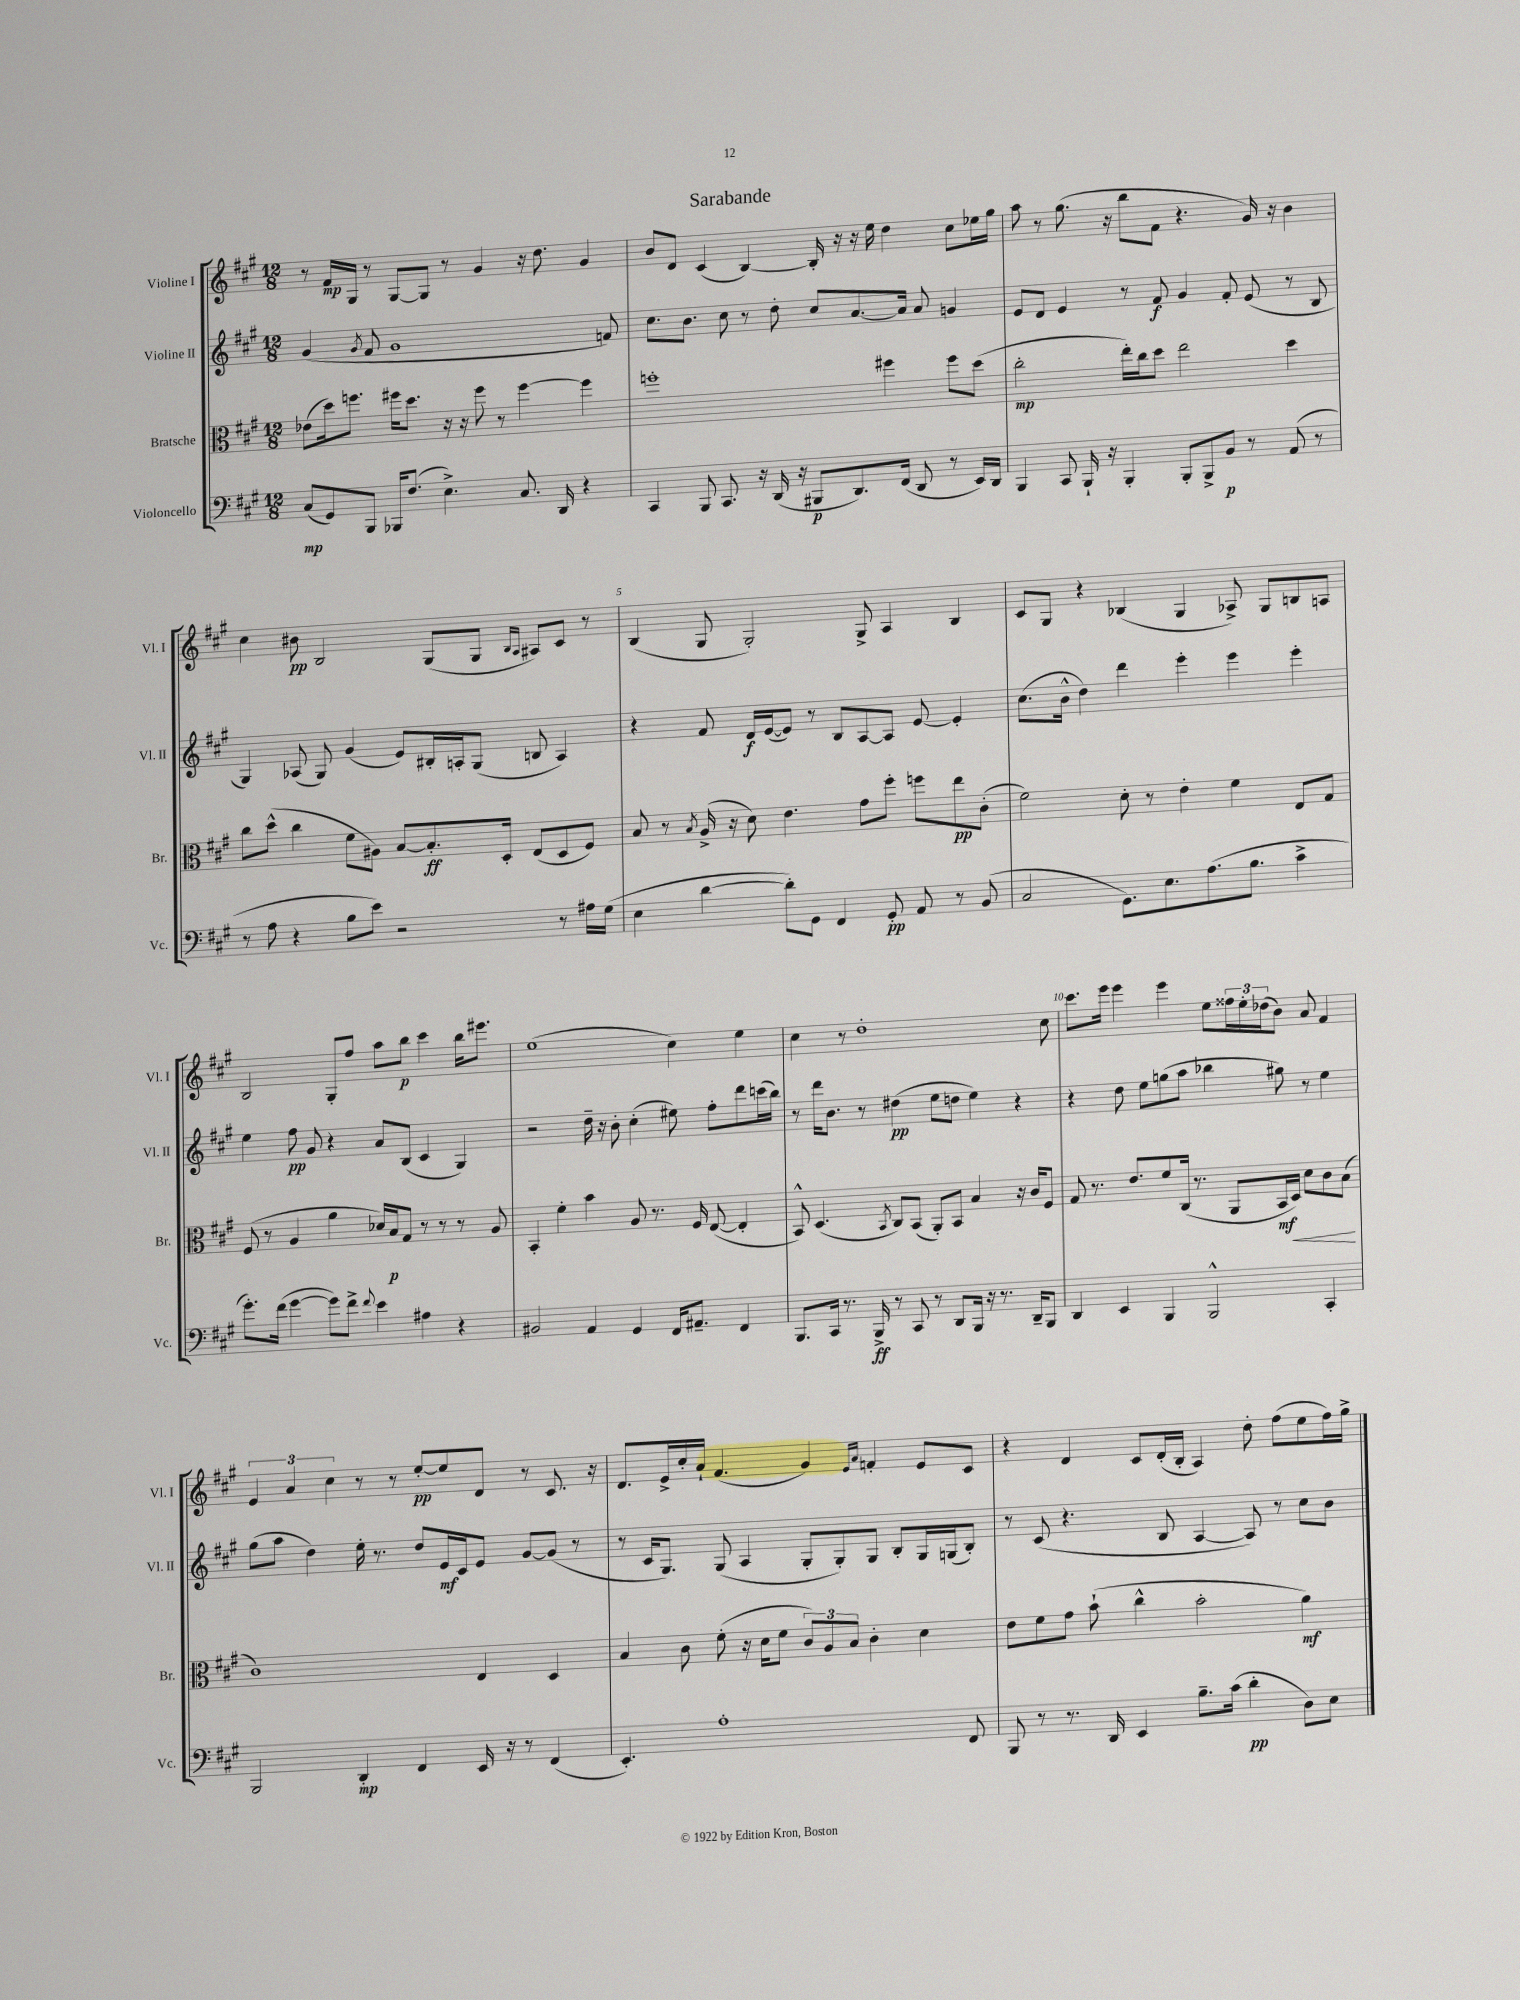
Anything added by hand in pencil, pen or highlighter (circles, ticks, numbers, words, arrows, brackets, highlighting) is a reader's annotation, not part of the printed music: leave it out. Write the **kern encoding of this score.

**kern	**kern	**kern	**kern
*staff4	*staff3	*staff2	*staff1
*clefF4	*clefC3	*clefG2	*clefG2
*k[f#c#g#]	*k[f#c#g#]	*k[f#c#g#]	*k[f#c#g#]
*M12/8	*M12/8	*M12/8	*M12/8
(8C#	(8e-	(4g#	8r
8GG#)	16dd)	.	16f#
.	8.ff	.	16G#
.	.	8qg#	.
8BBB	.	8f#	8r
16BBB-	16ff#	1g#	[8G#
(8.F#	8.dd	.	.
.	.	.	8G#]
4.E^)	16r	.	8r
.	16r	.	.
.	8ff#	.	4g#
.	8r	.	.
8.C#	[4ff#	.	16r
.	.	.	8.dd
16DD	.	.	.
4r	4ff#]	.	4g#
.	.	8f)	.
=	=	=	=
4CC#	1ff'	8.cc#	8b
.	.	.	8d
.	.	8.b	.
8BBB	.	.	(4c#
8.CC#	.	8cc#	.
.	.	8r	[4B)
16r	.	.	.
(16DD	.	8dd'	.
16r	.	.	.
8BBB#	.	8cc#	16B']
.	.	.	16r
8.DD)	.	[8.a	16r
.	.	.	16ee
.	4ff#	.	4dd
(16FF#	.	16a]	.
8DD	.	8a	.
8r	8ff#	4g	8cc#
16EE)	(8dd	.	16ee-
16DD	.	.	16gg#
=	=	=	=
4BBB	2cc#'	8e	8aa
.	.	8d	8r
8CC#	.	4e	(8.gg#
16BBB`	.	.	.
16r	.	.	16r
4BBB'	16ee')	8r	8bb
.	16cc#	.	.
.	8dd	8f#	8f#
8BBB'	2ee	4g#	4.r
8BBB^	.	.	.
8BB	.	8f#'	.
8r	.	(8e	16g#)
.	.	.	16r
(8AA	4dd	8r	4b
8r	.	8B	.
=	=	=	=
8r	8cc#	4G#)	4cc#
8A	(8dd^^	.	.
4r	4cc#	(8A-	8b#
.	.	8G#)	2B
8B	8f#	(4g#	.
8e)	8A#)	.	.
2r	[8B	8e)	.
.	8.B']	16B#'	(8G#
.	.	16A'	.
.	.	(8G#	8G#
.	16D'	.	.
.	.	.	16qqB
.	.	.	16qqA
.	(8E	8B	8A#)
8r	8D	4A)	8c#
16A#	8F#)	.	8r
(16G#	.	.	.
=	=	=	=
4E	8B	4r	(4B
.	8r	.	.
.	8qB	.	.
[4d	(16A^	8f#	8G#
.	16r	.	.
.	8d)	16d	2G#')
.	.	([16e	.
8d'])	4.e	8e])	.
8GG#	.	8r	.
4FF#	.	8B	.
.	8g#	[8A	8G#^
8GG#'	8ff#'	8A]	4A
8AA	8ff	[8e	.
8r	8ee	4e']	4B
(8BB	(8c#'	.	.
=	=	=	=
2C#	2f#)	(8.cc#	8c#
.	.	.	8G#
.	.	16b^^	.
.	.	4dd)	4r
8.GG#)	8d'	4ddd	(4B-
.	8r	.	.
8.E	.	.	.
.	4e'	4eee'	4G#
(8.A	.	.	.
.	4f#	4eee	8A-^)
8.B	.	.	.
.	.	.	8G#
4c#^	8E	4eee'	8B
.	8G#	.	8A
=	=	=	=
8.g#')	(8F#	4ee	2B
.	8r	.	.
(16f#	.	.	.
[4g#	4A	8ff#	.
.	.	8g#	.
8g#])	4a	4r	8G#'
8f#^	.	.	8ff#
8qqf#	.	.	.
4e	16d-)	8a	8aa
.	16B	.	.
.	8G#	(8B	8bb
4A#	8r	4c#	4ccc#
.	8r	.	.
4r	8r	4G#)	16bb
.	.	.	8.eee#
.	8A	.	.
=	=	=	=
2BB#	4BB'	2r	(1ee
.	4f#'	.	.
4AA	4b	16dd~	.
.	.	16r	.
.	.	8b'	.
4GG#	8A	(4cc#'	.
.	8.r	.	.
16FF#	.	8ee#)	4cc#)
8.AA#~	16F#	.	.
.	([8E	8ff#'	.
4FF#	4E']	8ddd	4ee
.	.	(16ccc	.
.	.	16bb)	.
=	=	=	=
8.BBB	8BB^^)	8r	4cc#
.	(4.D	16ddd	.
16CC#	.	8.b	.
8.r	.	.	8r
.	.	8r	1dd'
16BBB^	.	.	.
.	8qBB	.	.
8r	8C#)	(4dd#	.
8CC#	(8BB	.	.
8r	8AA')	8ee	.
8DD	8BB	8dd	.
16BBB	4B	4ee)	.
16r	.	.	.
8.r	.	.	.
.	16r	4r	.
16DD~	16c#	.	.
8BBB	8F#	.	8cc#
=	=	=	=
4DD	8G#	4r	8.ccc#
.	8.r	.	.
.	.	.	16eee
4EE	.	8dd	4eee
.	8.e	.	.
.	.	8ee	.
4BBB	8f#	(8gg	4eee
.	(16C#	8aa	.
.	8.r	.	.
2BBB^^	.	4bb-	8ee
.	8AA	.	24ff##
.	.	.	24ee'
.	.	.	(24dd-
.	16BB	8gg#)	8b)
.	16D)	.	.
.	8d	8r	8a
4CC#'	8c#	4ee	4f#
.	(8B	.	.
=	=	=	=
2BBB	1c#)	(8gg#	6e
.	.	8aa	.
.	.	.	6a
.	.	4dd)	.
.	.	.	6cc#
4DD'	.	16ee'	8r
.	.	8.r	.
.	.	.	8r
4FF#	.	8dd	[8ee'
.	.	16e	8ee]
.	.	16c#	.
16EE	4E	8e	8d
16r	.	.	.
8r	.	[8g#	8r
(4FF#	4D	(8g#]	8.c#
.	.	8r	.
.	.	.	16r
=	=	=	=
4.EE')	4B	8r	8.d
.	.	16c#	.
.	.	8.G#)	16e^
.	8c#	.	16cc#'
.	.	.	16a`
1A'	(8f#'	(8G#	(4.f#
.	16r	4A	.
.	16d	.	.
.	8f#	.	.
.	12c#)	8G#'	4g#)
.	12A	.	.
.	.	8G#')	.
.	12B	.	.
.	.	.	16qqe
.	.	.	16qqa
.	4c#'	8G#	4f'
.	.	8B'	.
.	4d	16G#	8e
.	.	(16G	.
8FF#	.	8B')	8c#
=	=	=	=
8BBB	8e	8r	4r
8r	8f#	(8c#	.
8.r	8g#	4.r	4d
.	(8b`	.	.
16DD	.	.	.
4EE	4cc#^^	.	8c#
.	.	8B	(16d'
.	.	.	16B'
8.B~	2b'	[4A	4A)
(16c#	.	.	.
4d'	.	8A])	8dd'
.	.	8r	(8ff#
8D)	4a)	8cc#	8ee
8E	.	8b	16ff#)
.	.	.	16gg#^
==	==	==	==
*-	*-	*-	*-
